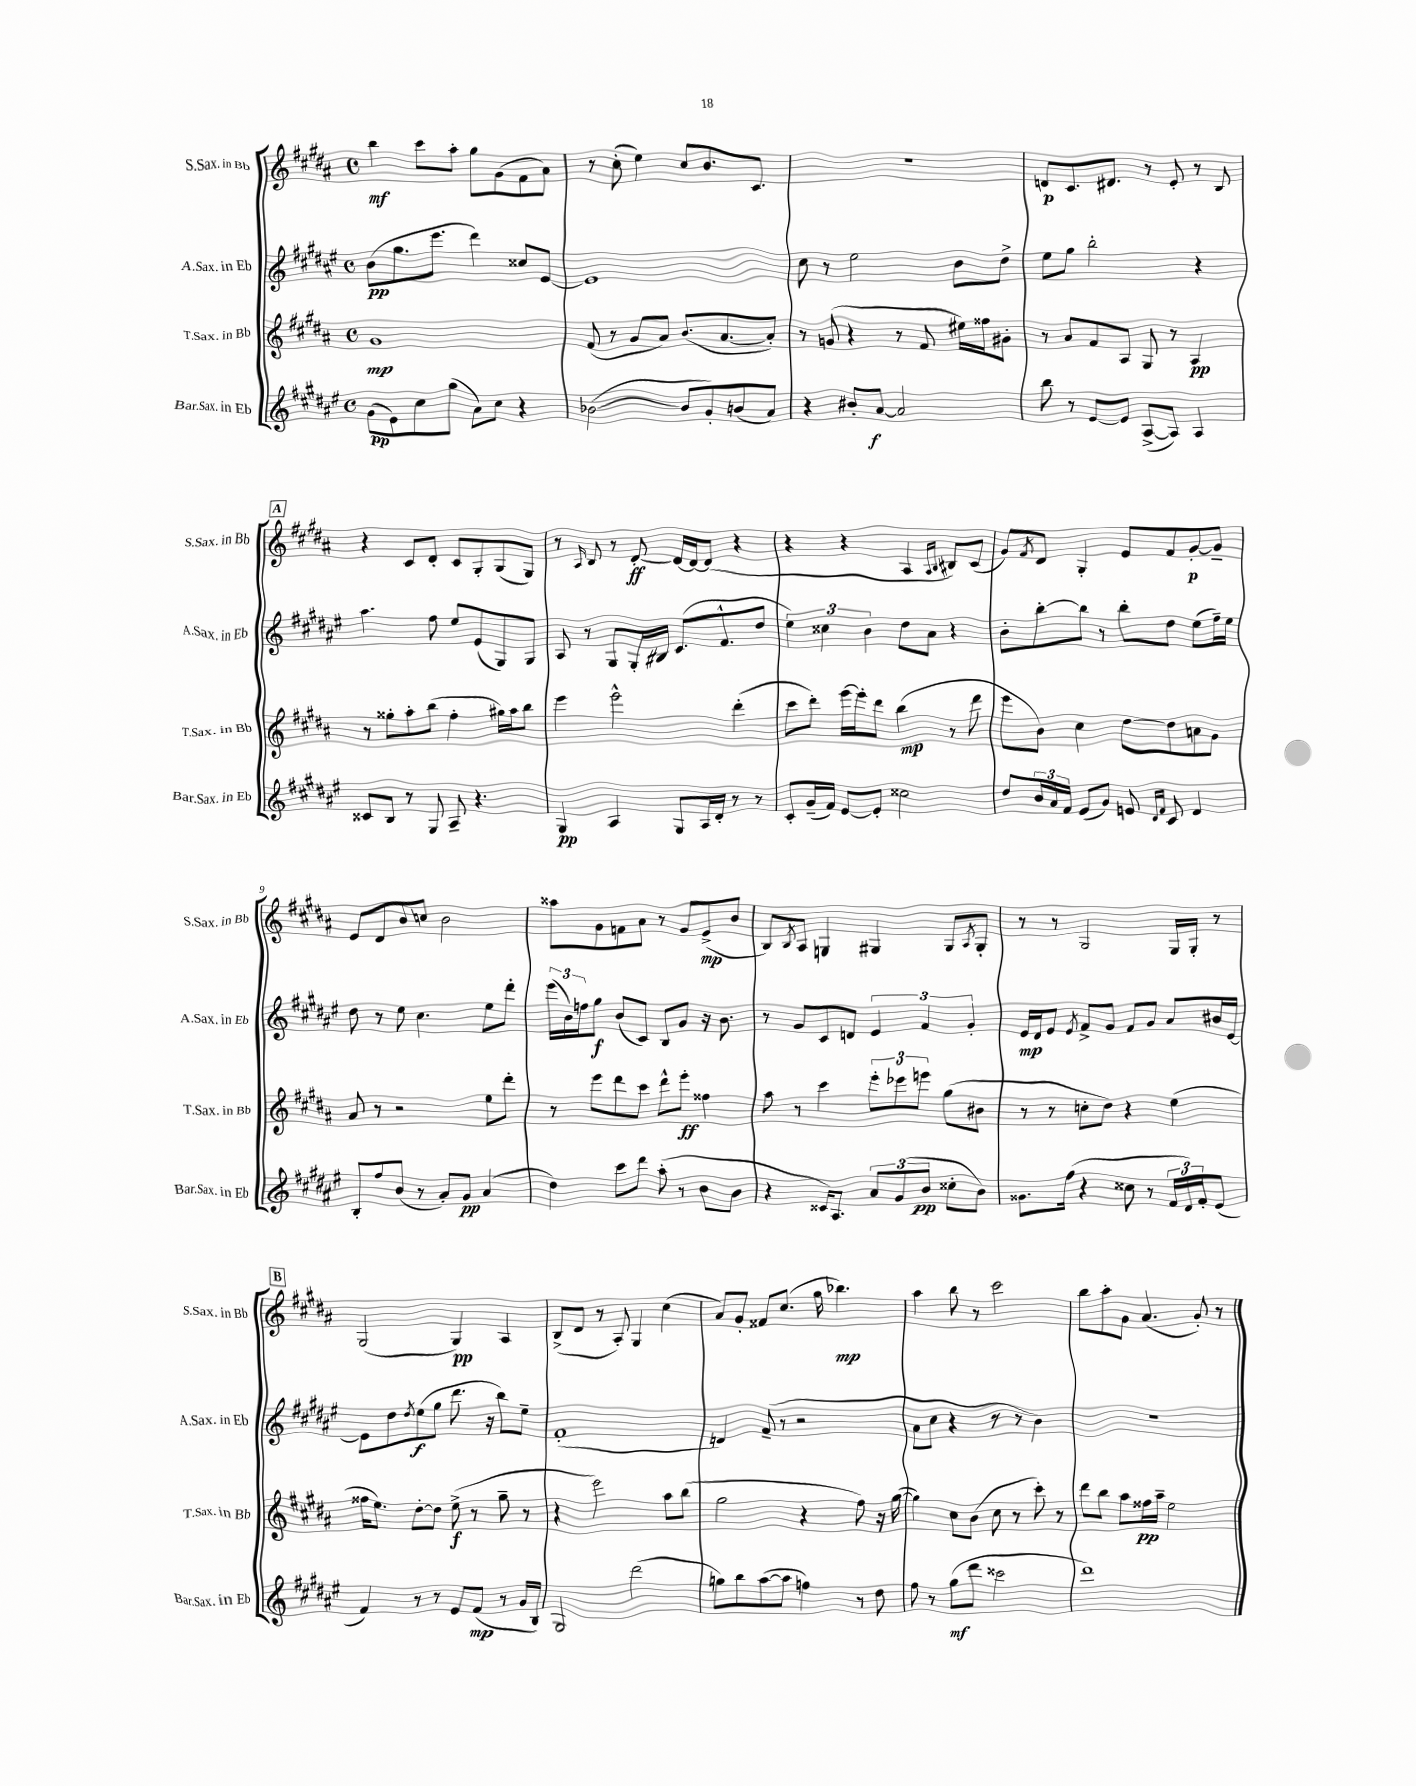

**kern	**kern	**kern	**kern
*staff4	*staff3	*staff2	*staff1
*clefG2	*clefG2	*clefG2	*clefG2
*k[f#c#g#d#a#e#]	*k[f#c#g#d#a#]	*k[f#c#g#d#a#e#]	*k[f#c#g#d#a#]
*M4/4	*M4/4	*M4/4	*M4/4
*met(c)	*met(c)	*met(c)	*met(c)
(8g#\L	1g#	(8b\L	4bb\
8e#\)	.	8.gg#\	.
8cc#\	.	.	8ccc#\L
.	.	8.eee#\J	.
(8gg#\J	.	.	8aa#'\J
8a#\L)	.	4ddd#\)	8gg#\L
8cc#\J	.	.	(8g#\
4r	.	8cc##/L	8f#\
.	.	[8e#/J	8a#\J)
=	=	=	=
([2b-\	(8f#/	1e#]	8r
.	8r	.	(8cc#'\
.	8g#/L	.	4ee\)
.	8a#/J)	.	.
8b-/]L	(8.b/L	.	8cc#/L
8g#'/)	.	.	8.b/
.	[8.a#/	.	.
(8b/	.	.	.
.	.	.	8.c#/J
8a#/J)	8a#'/]J)	.	.
=	=	=	=
4r	8r	8cc#\	1r
.	(8g/	8r	.
8b#'/L	4r	2ee#\	.
[8a#/J	.	.	.
2a#/]	8r	.	.
.	8f#/	.	.
.	16ee#\LL)	8b\L	.
.	16ff##\J	.	.
.	8g#'\J	8dd#^\J	.
=	=	=	=
8bb\	8r	8ee#\L	8d/L
8r	8a#/L	8gg#\J	8.c#/
[8e#/L	8f#/	2bb'\	.
.	.	.	8.d#/J
8e#/]J	8A#/J	.	.
([8A#^/L	8G#/	.	8r
8A#/]J)	8r	.	8e'/
4A#/	4A#/	4r	8r
.	.	.	8B/
=	=	=	=
8c##/L	8r	4.aa#\	4r
8B/J	8gg##'\L	.	.
8r	8aa#'\	.	8c#/L
8G#/	(8bb\J	8ff#\	8d#'/J
8A#~/	4ff#'\	8ee#/L	8c#/L
4.r	.	(8e#/	8G#'/
.	16gg#\LL)	8G#/)	(8G#/
.	16aa#\J	.	.
.	8bb\J	8G#/J	8G#/J)
=	=	=	=
4G#/	4eee\	8A#/	8r
.	.	.	16qqA#/
.	.	8r	8B/
4A#/	2eee^^\	8G#/L	8r
.	.	16G#'/L	[8d#'/
.	.	16B#/JJ	.
8G#/L	.	(8.c#/L	16d#/_LL
.	.	.	16d#/_J
16A#/L	.	.	(8d#/]J
16d#'/JJ	.	8.f#^^/	.
8r	(4ddd#'\	.	4r
8r	.	8dd#/J	.
=	=	=	=
8c#'/L	8ccc#\L	6ee#\)	4r
(16g#~/L	8ddd#'\J)	.	.
.	.	6cc##\	.
16f#/JJ)	.	.	.
[8e#/L	[16eee\LL	.	4r
.	16eee'\]J	.	.
.	.	6b\	.
8e#'/]J	8ddd#\J	.	.
2cc##\	(4bb\	8dd#\L	4A#/
.	.	8a#\J	.
.	.	.	16qqA#/LL
.	.	.	16qqB/JJ
.	8r	4r	8B#/L)
.	8ddd#\	.	(8c#/J
=	=	=	=
8dd#/L	8eee\L	8b'\L	8g#/L)
.	.	.	8qf#/
24b/L	8b\J)	[8bb'\	8d#/J
24a#/	.	.	.
24f#/JJ	.	.	.
(8e#/L	4cc#\	8bb\]J	4G#'/
8g#/J)	.	8r	.
8e/	[8dd#\L	8bb'\L	8e/L
16qqd#/LL	.	.	.
16qqf#/JJ	.	.	.
8c#/	8dd#\]	8dd#\J	8f#/
4d#/	8a\	(8ee#\L	[8g#'/
.	8g#\J	16ff#~\L)	8g#~/]J
.	.	16ee#\JJ	.
=	=	=	=
8B'/L	8a#/	8dd#\	8e/L
8ff#/	8r	8r	8d#/
(8b/J	2r	8ee#\	8b/
8r	.	4.cc#\	8cc/J
8a#'/L)	.	.	2b\
8g#/J	.	.	.
(4a#/	8ee\L	8ee#\L	.
.	8ddd#'\J	8ddd#'\J	.
=	=	=	=
4dd#\)	8r	(24eee#\LL	8aa##\L
.	.	24b\)	.
.	.	24ff\J	.
.	8eee\L	8gg#\J	8g#\
8ccc#\L	8ddd#\	(8b/L	8f\
8ddd#\J	8ccc#\J	8c#/J)	8a#\J
(8aa#'\	8ddd#^^\L	8B/L	8r
8r	8eee'\J	8g#/J	8g#/L
8b\L	4ff##\	16r	(8e^/
.	.	8.b\	.
8b\J	.	.	8b/J
=	=	=	=
4r	8aa#\	8r	8B/L)
.	.	.	8qB/
.	8r	8g#/L	8A#/J
16c##/LK)	4ccc#\	8c#/	4G/
8.A#/J	.	.	.
.	.	8d/J	.
12a#/L	12eee'\L	6e#/	4G#/
(12g#/	12eee-\	.	.
12b/J	12eee\J	6f#/	.
8cc##'\L	(8gg#\L	.	8G#/L
.	.	6g#'/	.
.	.	.	8qA#/
8b\J)	8b#\J	.	8G#'/J
=	=	=	=
8.g##\L	8r	16e#/LL	8r
.	.	16d#/J	.
.	8r	8e#/J	8r
(16ff#\Jk	.	.	.
.	.	8qe#/	.
4r	8cc'\L	8f#^/L	2G#/
.	8dd#\J)	8g#/J	.
8cc##\	4r	8f#/L	.
8r	.	8g#/J	.
24f#/LL	(4ee\	8a#/L	16G#/LL
24d#/)	.	.	.
.	.	.	16G#'/JJ
24f#'/J	.	.	.
(8e#/J	.	16b#/L	8r
.	.	[16e#/JJ	.
=	=	=	=
4f#/)	16ff##\LK	8e#\]L	(2G#/
.	8.ee\J)	.	.
.	.	8dd#\	.
.	.	8qdd#/	.
8r	[8dd#'\L	(8ee#\	.
8r	8dd#\]J	8gg#\J	.
8e#/L	(8ee^\	8.ddd#\	4G#/)
(8f#/J	8r	.	.
.	.	16r	.
8r	8gg#~\	8bb\L)	4A#/
16g#/LL	8r	8ee#~\J	.
16B/JJ)	.	.	.
=	=	=	=
2G#/	4r	(1f#'	(8B^/L
.	.	.	8d#/J
.	2eee\)	.	8r
.	.	.	8A#'/)
(2ddd#\	.	.	4G#/
.	8aa#\L	.	(4cc#\
.	(8bb\J	.	.
=	=	=	=
8gg\L)	2gg#\	4d/)	8a#/L)
8bb\	.	.	8g#'/J
([8aa#\	.	(8f#~/	8f##/L
8aa#\]J	.	8r	(8.cc#/J
4ff\)	4r	2r	.
.	.	.	16gg#\
.	.	.	4.bb-\)
8r	8ff#\)	.	.
8dd#\	16r	.	.
.	([16gg#\	.	.
=	=	=	=
8ff#\	4gg#\])	8a#\L	4aa#\
8r	.	8cc#\J	.
(8gg#\L	8cc#\L	4r	8bb\
8ddd#\J	(8b\J	.	8r
2ccc##\	8cc#\	8r	2ccc#\
.	8r	8r	.
.	8ccc#'\)	4b\)	.
.	8r	.	.
=	=	=	=
1ddd#)	8ddd#\L	1r	8bb\L
.	8bb\J	.	8aa#'\
.	8aa#\L	.	8g#\J
.	16ff##\L	.	(4.a#/
.	16aa#~\JJ	.	.
.	2ee\	.	.
.	.	.	8g#'/)
.	.	.	8r
==	==	==	==
*-	*-	*-	*-
